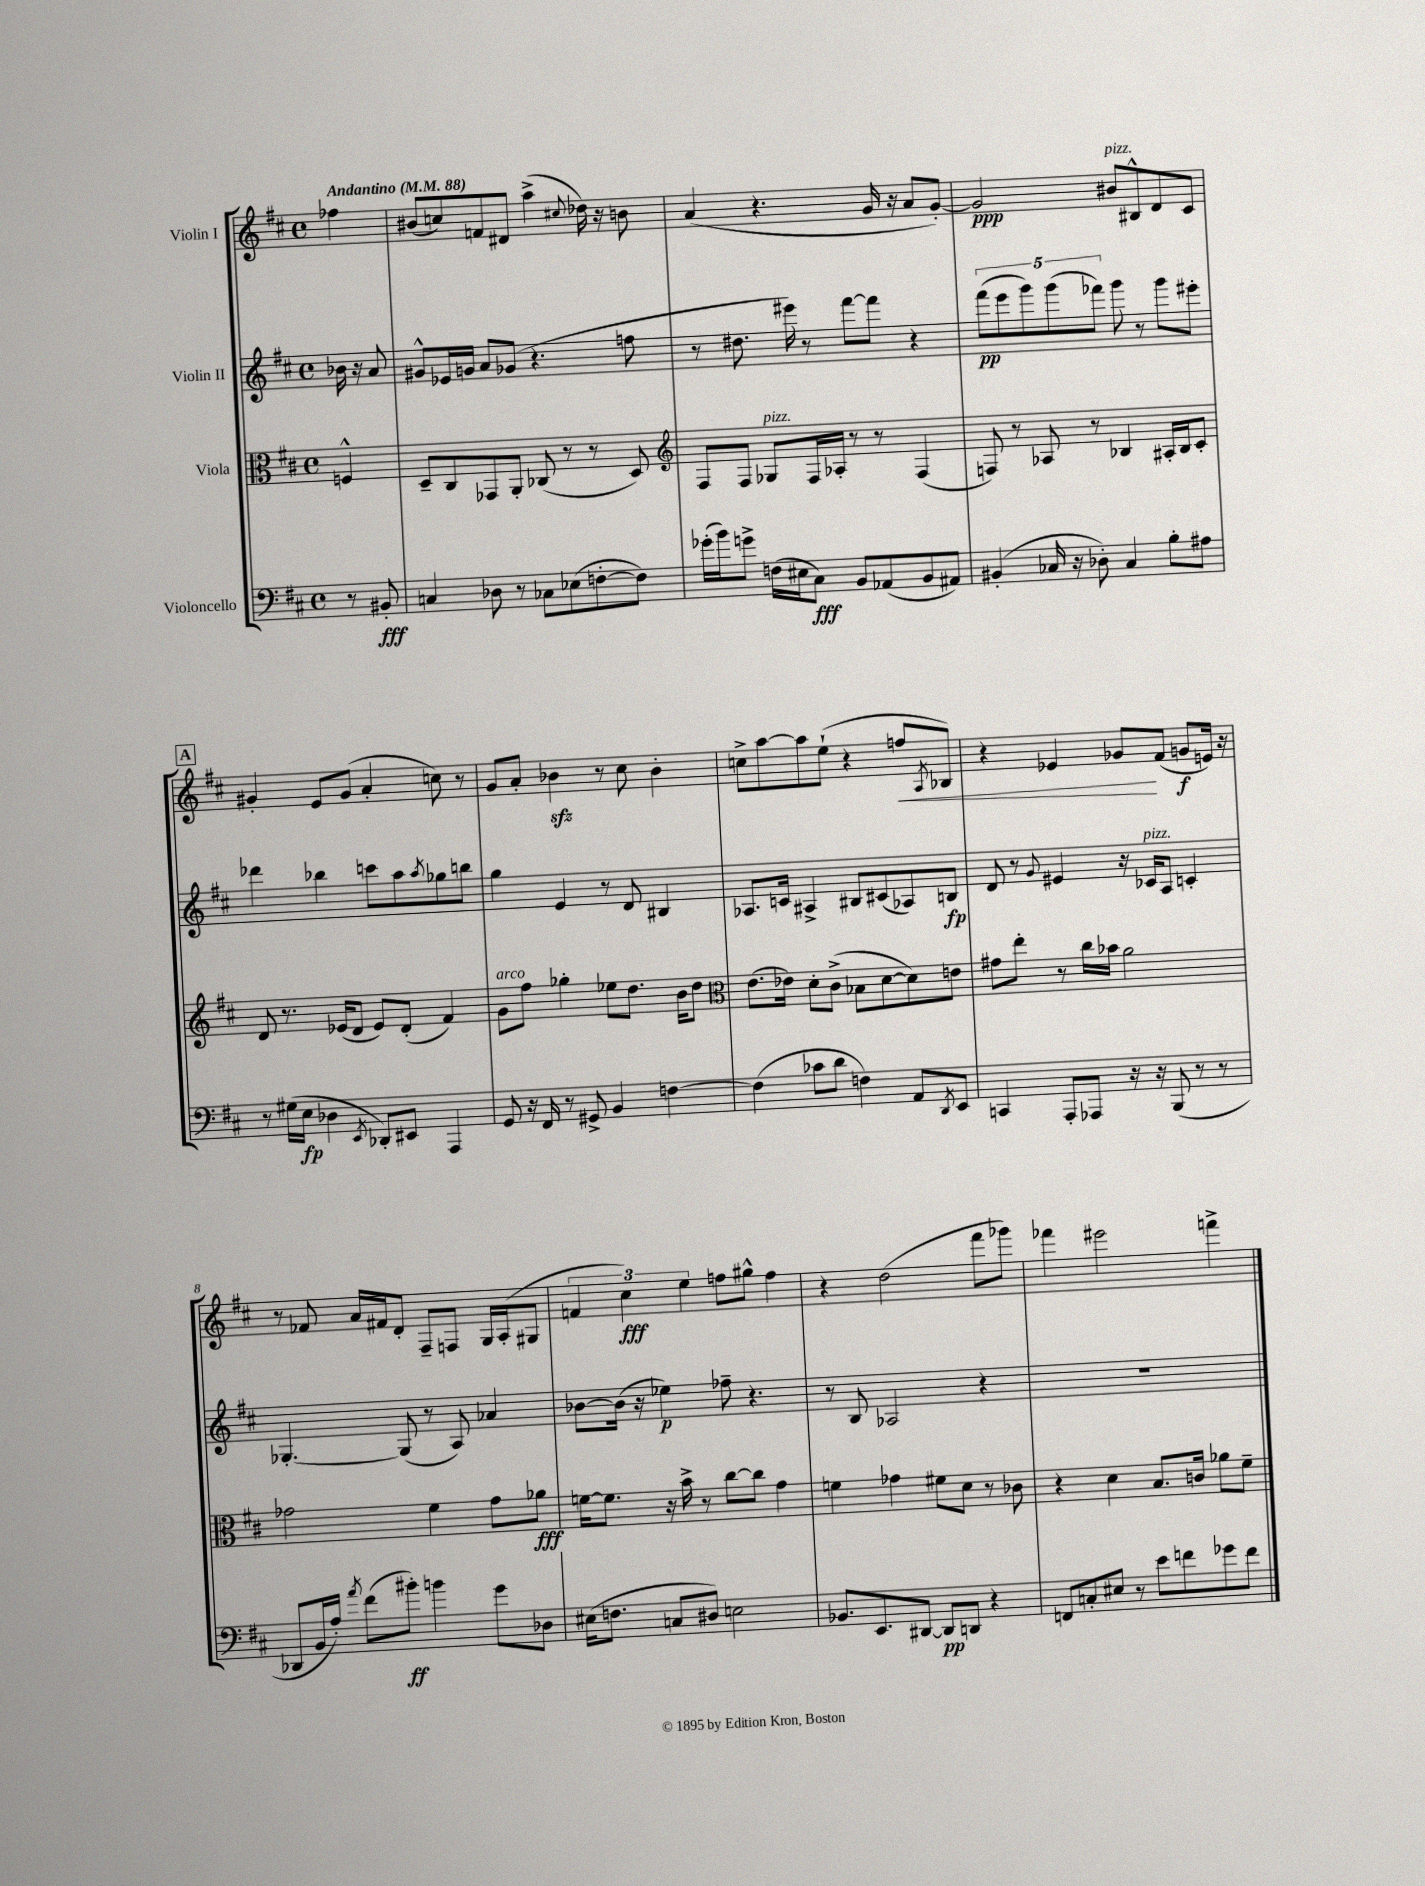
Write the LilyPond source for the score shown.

<<
\new StaffGroup <<
\new Staff = "s0" \with { instrumentName = "Violin I" } {
    \clef treble \key d \major \defaultTimeSignature \time 4/4 \partial 4 \tempo "Andantino" 4 = 88
    fes''4 |
    bis'8( c''8) f'8 dis'8 a''4->( \appoggiatura { cis''8 } des''16) r16 b'8 |
    a'4( r4. g'16 r16 a'8 g'8~-.) |
    g'2\ppp bis'8^\markup { \italic "pizz." } bis8-^ d'8 cis'8 |
    \mark \markup { \box "A" } gis'4-. e'8 gis'8( a'4-. c''8) r8 |
    g'8 a'8-. bes'4\sfz r8 cis''8 bes'4-. |
    c''8-> a''8~ a''8 e''8-!( r4 f''8\< \acciaccatura { a8 } bes8) |
    r4 ees'4 ges'8\! fis'8( g'8\f e'16) r16 |
    r8 fes'8 a'16 fis'16 d'8-. fis8-- f8 g16 a16-.( gis8 |
    \tuplet 3/2 { f'4 cis''4\fff) e''4 } f''8 gis''8-^ f''4 |
    r4 d''2( fis'''8 ges'''8) |
    fes'''4 eis'''2 f'''4-> \bar "|." |
}
\new Staff = "s1" \with { instrumentName = "Violin II" } {
    \clef treble \key d \major \defaultTimeSignature \time 4/4 \partial 4
    bes'16 r16 a'8 |
    gis'8-^ ees'16 g'16 a'8 ges'8( r4. f''8 |
    r8 dis''8. eis'''16) r8 fis'''8~ fis'''8 r4 |
    \tuplet 5/4 { fis'''8\pp( e'''8 g'''8) g'''8( fes'''8) } g'''8 r8 g'''8 eis'''8-. |
    \mark \markup { \box "A" } des'''4 bes''4 c'''8 a''8 \acciaccatura { a''8 } ges''8 b''8 |
    g''4 e'4 r8 d'8 bis4 |
    aes8. c'16 ais4-> bis8 cis'8( aes8) b8\fp |
    d'8 r8 \appoggiatura { g'8 } eis'4 r16 ces'16^\markup { \italic "pizz." } a8 c'4-. |
    ges4.~-. ges8( r8 a8) aes'4 |
    bes'8~ bes'16( r16 ees''4\p) fes''8-- r4. |
    r8 b8 aes2 r4 |
    R1 \bar "|." |
}
\new Staff = "s2" \with { instrumentName = "Viola" } {
    \clef alto \key d \major \defaultTimeSignature \time 4/4 \partial 4
    f4-^ |
    d8-- cis8 ges,8 a,8-. ces8( r8 r8 d8) |
    \clef treble fis8 fis8 ges8^\markup { \italic "pizz." } fis16 aes16-. r8 r8 fis4( |
    f8) r8 aes8 r8 bes4 ais16-. bes16 cis'8-. |
    \mark \markup { \box "A" } d'8 r8. ees'16( d'8 ees'8) d'8-.( fis'4) |
    g'8^\markup { \italic "arco" } fis''8 ges''4-. ees''8 d''8. b'16 d''8 |
    \clef alto e'8.( ees'16) d'8-. cis'8->( bes8 d'8~ d'8) e'8 |
    gis'8 e''8-. r8 cis''16 bes'16 a'2 |
    ges'2 fis'4 ges'8 aes'8\fff |
    f'16~ f'8. r16 b'16-> r8 cis''8~ cis''8 g'4 |
    f'4 ges'4 fis'8 d'8 r8 ces'8 |
    r4 d'4 b8. c'16 aes'8 fis'8-- \bar "|." |
}
\new Staff = "s3" \with { instrumentName = "Violoncello" } {
    \clef bass \key d \major \defaultTimeSignature \time 4/4 \partial 4
    r8 bis,8-.\fff |
    c4 des8 r8 ces8 ees8( f8~-. f8) |
    ges'16-.( b'16) g'8-> f16( eis16 cis8\fff) b,8 aes,8( b,8 ais,8) |
    bis,4-.( ces16 r16 des8-.) ces4 b8-. ais8 |
    \mark \markup { \box "A" } r8 gis16( e16\fp des4 \acciaccatura { e,8 } des,8-.) eis,8 a,,4 |
    g,8 r16 fis,16 r8 gis,8-> b,4 f4~ |
    f4( ces'8 d'8 f4) a,8 \acciaccatura { d,8 } e,8 |
    c,4 a,,8-. aes,,8 r16 r16 b,,8( r8 r8 |
    des,8 b,16 a16-.) \acciaccatura { a'8 } fis'8( bis'8-.\ff) b'4 g'8 des8 |
    eis16( f8. c8 dis8) e2 |
    bes,8. e,8. dis,8~ dis,8\pp d,8 r4 |
    f,8 c8-. eis8 r8 e'8 f'8 ges'8 f'8 \bar "|." |
}
>>
>>
